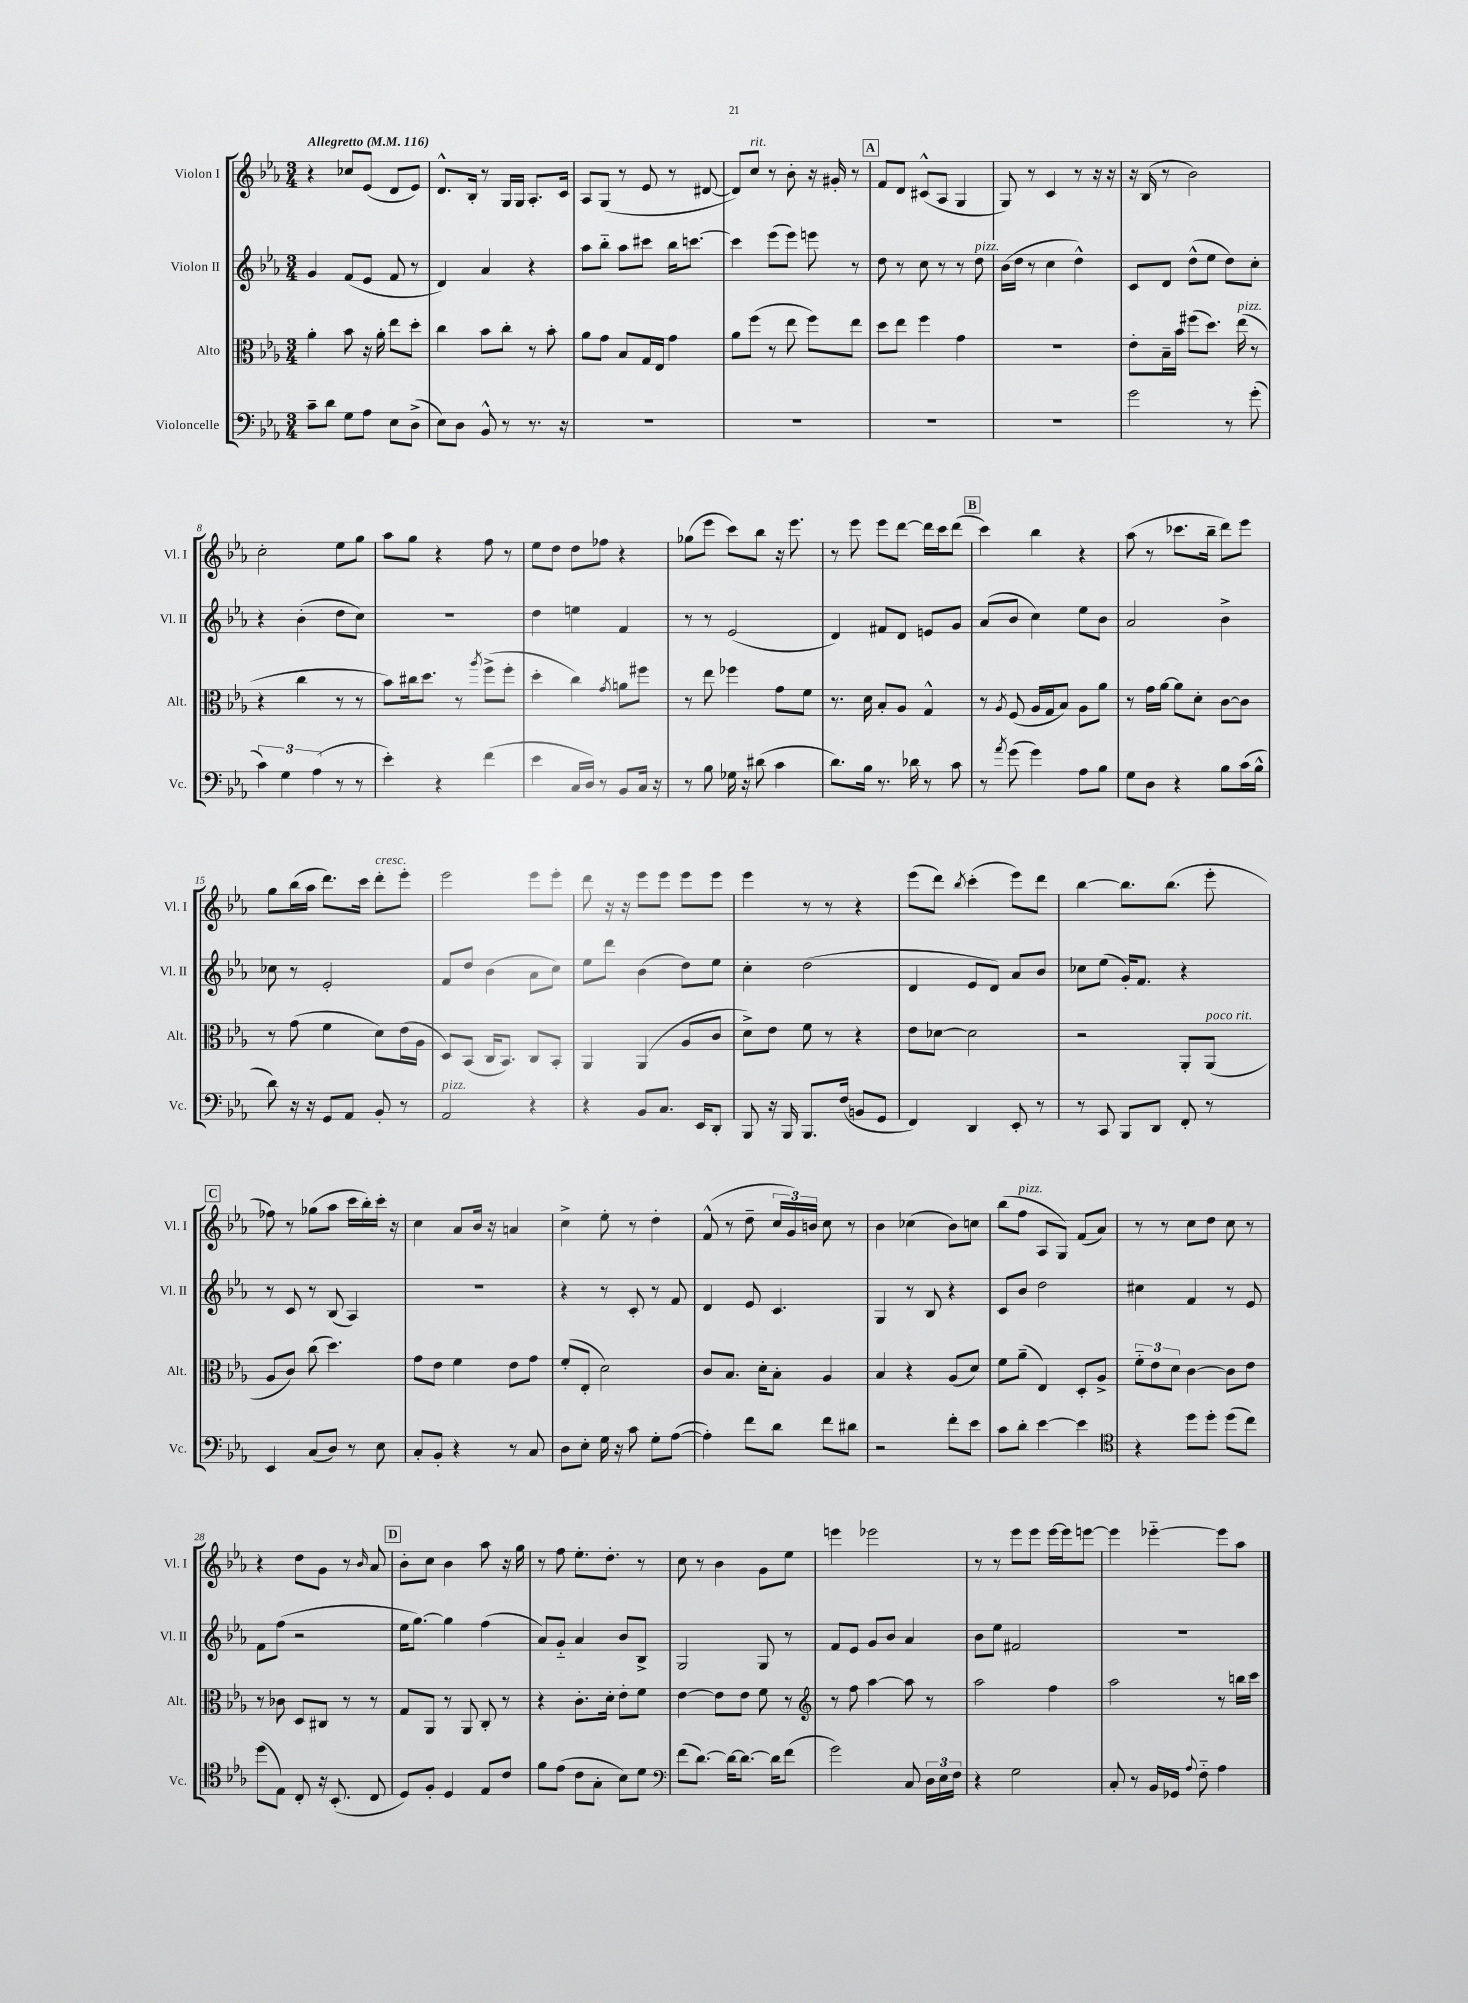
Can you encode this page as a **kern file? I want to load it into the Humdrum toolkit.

**kern	**kern	**kern	**kern
*part4	*part3	*part2	*part1
*staff4	*staff3	*staff2	*staff1
*I"Violoncelle	*I"Alto	*I"Violon II	*I"Violon I
*I'Vc.	*I'Alt.	*I'Vl. II	*I'Vl. I
*clefF4	*clefC3	*clefG2	*clefG2
*k[b-e-a-]	*k[b-e-a-]	*k[b-e-a-]	*k[b-e-a-]
*M3/4	*M3/4	*M3/4	*M3/4
*MM116	*MM116	*MM116	*MM116
=1	=1	=1	=1
!	!	!	!LO:TX:a:B:t=Allegretto
8c~\L	4a-'\	4g/	4r
8d\J	.	.	.
8G\L	8b-\	(8f/L	8cc-X/L
8A-\J	16r	8e-/J	(8e-/J
.	16a-'\	.	.
8E-\L	8ee-\L	8f/	8d/L
(8D^\J	8dd'\J	8r	8e-/J)
=2	=2	=2	=2
8E-\L)	4cc\	4d/)	8.d^^/L
8D\J	.	.	.
.	.	.	16B-'/Jk
8BB-^^/	8b-\L	4a-/	8r
8r	8cc'\J	.	16G/LL
.	.	.	16G/JJ
8.r	8r	4r	8.A-'/L
.	8b-'\	.	.
16r	.	.	16c/Jk
=3	=3	=3	=3
2.r	8a-\L	8aa-\L	8A-/L
.	8g\J	8bb-\J	(8G/J
.	8B-/L	8aa-\L	8r
.	16G/L	8ccc#X\J	8e-/
.	16E-/JJ	.	.
.	4g\	16bb-\KL	8r
.	.	[8.cccn\J	.
.	.	.	[8d#X/
=4	=4	=4	=4
2.r	8a-\L	4ccc\]	8d#/L])
!	!	!	!LO:TX:a:i:t=rit.
.	(8ff\J	.	8cc/J
.	8r	(8eee-\L	8r
.	8ee-\	8eee-\J)	8b-'\
.	8ff\L)	8eeen\	16r
.	.	.	16g#X'/
.	8ee-\J	8r	8r
!!LO:REH:place=s1:t=A
=5	=5	=5	=5
2.r	8dd\L	8dd\	8f/L
.	8ee-\J	8r	8d/J
.	4ff\	8cc\	(8c#X^^/L
.	.	8r	8A-/J
.	4g\	8r	4G/
!	!	!LO:TX:a:i:t=pizz.	!
.	.	8dd\	.
=6	=6	=6	=6
2.r	2.r	(16b-\LL	8G/)
.	.	16dd\JJ	.
.	.	8r	8r
.	.	4cc\	4c/
.	.	4dd^^\)	8r
.	.	.	16r
.	.	.	16r
=7	=7	=7	=7
2g\	8e-'\L	8c/L	16r
.	.	.	(16B-/
.	16B-~\L	8d/J	8r
.	16b-\JJ	.	.
.	(8ff#X\L	(8dd^^\L	2b-\)
.	8.dd\J)	8ee-\J	.
8r	.	8dd\L)	.
!	!LO:TX:a:i:t=pizz.	!	!
.	(16ee-\	.	.
(8g'\	8r	8cc'\J	.
!!LO:LB:g=z
=8	=8	=8	=8
6c\)	4r	4r	2cc'\
6G\	.	.	.
.	4cc\	(4b-'\	.
(6A-\	.	.	.
8r	8r	8dd\L	8ee-\L
8r	8r	8cc\J)	8gg\J
=9	=9	=9	=9
4e-'\)	8b-\L)	2.r	8aa-\L
.	16cc#X\k	.	8gg\J
.	8.dd\J	.	.
4r	.	.	4r
.	8r	.	.
.	8qaa-/	.	.
(4f\	(8ff^\L	.	8ff\
.	8ff'\J	.	8r
=10	=10	=10	=10
4e-\	4dd'\	4dd\	8ee-\L
.	.	.	8dd\J
16C/LL	4cc\)	4een\	8dd\L
16D/JJ)	.	.	.
8r	.	.	8ff-X\J
.	8qg/	.	.
8BB-/L	8an\L	4f/	4r
16C/Jk	8ff#X\J	.	.
16r	.	.	.
=11	=11	=11	=11
8r	8r	8r	(8gg-X\L
8B-\	8ee-\	8r	8eee-\J
16G-X\	4ff-X\	(2e-/	8ccc\L)
16r	.	.	.
(8d#X\	.	.	8bb-\J
4c\	8g\L	.	16r
.	.	.	8.eee-\
.	8f\J	.	.
=12	=12	=12	=12
8.d\L)	8.r	4d/)	8r
.	.	.	8eee-\
16B-\Jk	16d\	.	.
8.r	8B-'/L	8f#X/L	8eee-\L
.	8A-/J	8d/J	[8ddd\J
16d-X\	.	.	.
8r	4G^^/	8en/L	16ddd\LL]
.	.	.	16ccc\J
8c\	.	8g/J	(8ddd\J
!!LO:REH:place=s1:t=B
=13	=13	=13	=13
8r	8r	(8a-/L	4ccc\)
8qa-/	8qA-/	.	.
(8g\	(8F/	8b-/J	.
4g\)	16A-/LL	4cc\)	4bb-\
.	16G/J	.	.
.	8B-/J)	.	.
8A-\L	8A-\L	8ee-\L	4r
8B-\J	8a-\J	8b-\J	.
=14	=14	=14	=14
8G\L	8r	2a-/	(8aa-\
8D\J	16g\LL	.	8r
.	[16a-\JJ	.	.
4r	8a-\L]	.	8.ccc-X\L
.	8d'\J	.	.
.	.	.	16bb-~\Jk
8B-\L	[8c\L	4b-^\	8ddd\L)
(16c\L	8c\J]	.	8eee-\J
16B-^^\JJ	.	.	.
!!LO:LB:g=z
=15	=15	=15	=15
8d\)	8r	8cc-X\	8gg\L
16r	(8g\	8r	(16bb-\L
16r	.	.	16aa-\JJ
8GG/L	4f\	2e-'/	8.ddd\L)
8AA-/J	.	.	.
.	.	.	16ccc\Jk
!	!	!	!LO:TX:a:i:t=cresc.
8BB-'/	8d\L)	.	8ddd'\L
8r	(16e-\L	.	8eee-'\J
.	16A-\JJ	.	.
=16	=16	=16	=16
!LO:TX:a:i:t=pizz.	!	!	!
2AA-/	8D/L)	8f/L	2eee-\
.	(8BB-/J	8dd/J	.
.	16C/KL	(4b-\	.
.	8.BB-/J)	.	.
4r	8C/L	8a-\L	8eee-\L
.	8BB-'/J	8cc\J)	8eee-'\J
=17	=17	=17	=17
4r	4AA-/	8ee-\L	8ddd\
.	.	8ddd\J	16r
.	.	.	16r
8BB-/L	(4AA-/	(4b-\	8eee-\L
8.C/J	.	.	8eee-\J
.	8A-/L	8dd\L)	8eee-\L
16EE-/KL	.	.	.
8DD'/J	8c/J	8ee-\J	8eee-\J
=18	=18	=18	=18
8BBB-/	8d^\L)	4cc'\	4eee-\
16r	8e-\J	.	.
16BBB-/	.	.	.
8.BBB-/L	8f\	(2dd\	8r
.	8r	.	8r
(16F/Jk	.	.	.
8BBn/L	4r	.	4r
8GG/J	.	.	.
=19	=19	=19	=19
4FF/)	8e-\L	4d/	(8eee-\L
.	[8d-X\J	.	8ddd\J)
.	.	.	8qbb-/
4DD/	2d-\]	8e-/L	(4ccc'\
.	.	8d/J)	.
8EE-'/	.	8a-/L	8eee-\L)
8r	.	8b-/J	8ddd\J
=20	=20	=20	=20
8r	2r	8cc-X\L	[4bb-\
8CC/	.	(8ee-\J	.
8BBB-/L	.	16g'/KL)	8.bb-\L]
.	.	8.f/J	.
8DD/J	.	.	.
.	.	.	(8.bb-\J
8FF'/	8AA-'/L	4r	.
!	!LO:TX:a:i:t=poco rit.	!	!
8r	(8AA-/J	.	8eee-'\
!!LO:LB:g=z
!!LO:REH:place=s1:t=C
=21	=21	=21	=21
4EE-/	8A-/L	8r	8ff-X\)
.	8c/J)	8c/	8r
(8C/L	(8cc\	8r	(8gg-X\L
8D/J)	4.dd\)	(8B-/	8aa-\J
8r	.	4A-/)	16ccc\LL
.	.	.	16bb-'\)
8E-\	.	.	16ccc'\JJ
.	.	.	16r
=22	=22	=22	=22
8C'/L	8g\L	2.r	4cc\
8BB-'/J	8e-\J	.	.
4r	4f\	.	8a-/L
.	.	.	16b-/Jk
.	.	.	16r
8r	8e-\L	.	4an/
8C/	8g\J	.	.
=23	=23	=23	=23
8D\L	(8f'/L	4r	4cc^\
8E-'\J	8E-'/J	.	.
16G\	2d\)	8r	8ee-'\
16r	.	.	.
8c\	.	8c'/	8r
8G'\L	.	8r	4dd'\
([8A-\J	.	8f/	.
=24	=24	=24	=24
4A-'\])	8c/L	4d/	(8f^^/
.	8.B-/J	.	8r
8f\L	.	8e-/	8dd~\
.	16d'\KL	.	.
8d\J	8B-'\J	4.c/	24cc/LL
.	.	.	24g/)
.	.	.	24bn/JJ
8f\L	4A-/	.	8cc\
8d#X\J	.	.	8r
=25	=25	=25	=25
2r	4B-/	4G/	4b-\
.	4r	8r	(4cc-X\
.	.	8B-/	.
8f'\L	(8A-/L	4r	8b-\L)
8e-\J	8d/J)	.	8ccn\J
=26	=26	=26	=26
8c\L	8f\L	8c/L	(8bb-\L
!	!	!	!LO:TX:a:i:t=pizz.
8d'\J	(8a-~\J	8b-/J	8ff\J
[4e-\	4E-/)	2dd\	8A-/L
.	.	.	8G/J)
4e-\]	8D'/L	.	(8f/L
.	8A-^/J	.	8a-/J)
=27	=27	=27	=27
*clefC4	*	*	*
4r	12f\L	4cc#X\	8r
.	12e-\	.	.
.	.	.	8r
.	12d\J	.	.
8dd\L	[4c\	4f/	8cc\L
8dd'\J	.	.	8dd\J
(8dd\L	8c\L]	8r	8cc\
8cc\J)	8e-\J	8e-/	8r
!!LO:LB:g=z
=28	=28	=28	=28
(8dd\L	8r	8f\L	4r
8E-\J)	8c-X\	(8ff\J	.
8C'/	8D/L	2r	8dd\L
16r	8C#X/J	.	8g\J
(8.BB-'/	.	.	.
.	8r	.	8r
.	.	.	16qqb-/
8C/	8r	.	8a-/
!!LO:REH:place=s1:t=D
=29	=29	=29	=29
8D/L)	8G/L	16ee-\KL	8b-'\L
.	.	[8.gg\J)	.
8F'/J	8AA-/J	.	8cc\J
4D/	8r	4gg\]	4b-\
.	8AA-/	.	.
8E-/L	8C'/	(4ff\	8aa-\
8c/J	8r	.	16r
.	.	.	16gg\
=30	=30	=30	=30
8f\L	4r	8a-/L)	8r
(8e-\J	.	8g/J	8ff\
8c\L	8.c'\L	4a-/	8.ee-'\L
8G'\J	.	.	.
.	16d'\Jk	.	8.dd'\J
8B-\L)	8e-'\L	8b-/L	.
8d\J	8f\J	8B-^/J	8r
=31	=31	=31	=31
*clefF4	*	*	*
(8f\L	[4e-\	2G/	8cc\
[8.d\J)	.	.	8r
.	8e-\L]	.	4b-\
16d\KL_	.	.	.
8.d\J_	8e-\J	.	.
.	8f\	8G/	8g\L
16d\KL]	.	.	.
(8f\J	8r	8r	8ee-\J
=32	=32	=32	=32
*	*clefG2	*	*
2g\)	8r	8f/L	4eeen\
.	8ff\	8e-/J	.
.	[4aa-\	8g/L	2eee-X\
.	.	8b-/J	.
8C/	8aa-\]	4a-/	.
24D\LL	8r	.	.
24E-\	.	.	.
24F\JJ	.	.	.
=33	=33	=33	=33
4r	2aa-\	8b-\L	8r
.	.	8ee-\J	8r
2G\	.	2f#X/	8eee-\L
.	.	.	8eee-\J
.	4ff\	.	[16eee-\LL
.	.	.	16eee-\J]
.	.	.	[8eeen\J
=34	=34	=34	=34
8C'/	2aa-\	2.r	4eee\]
8r	.	.	.
16BB-/LL	.	.	[4eee-X\
16GG-X/JJ	.	.	.
8qqA-/	.	.	.
8F\	.	.	.
4A-\	8r	.	8eee-\L]
.	16bbn\LL	.	8aa-\J
.	16ccc\JJ	.	.
==	==	==	==
*-	*-	*-	*-
